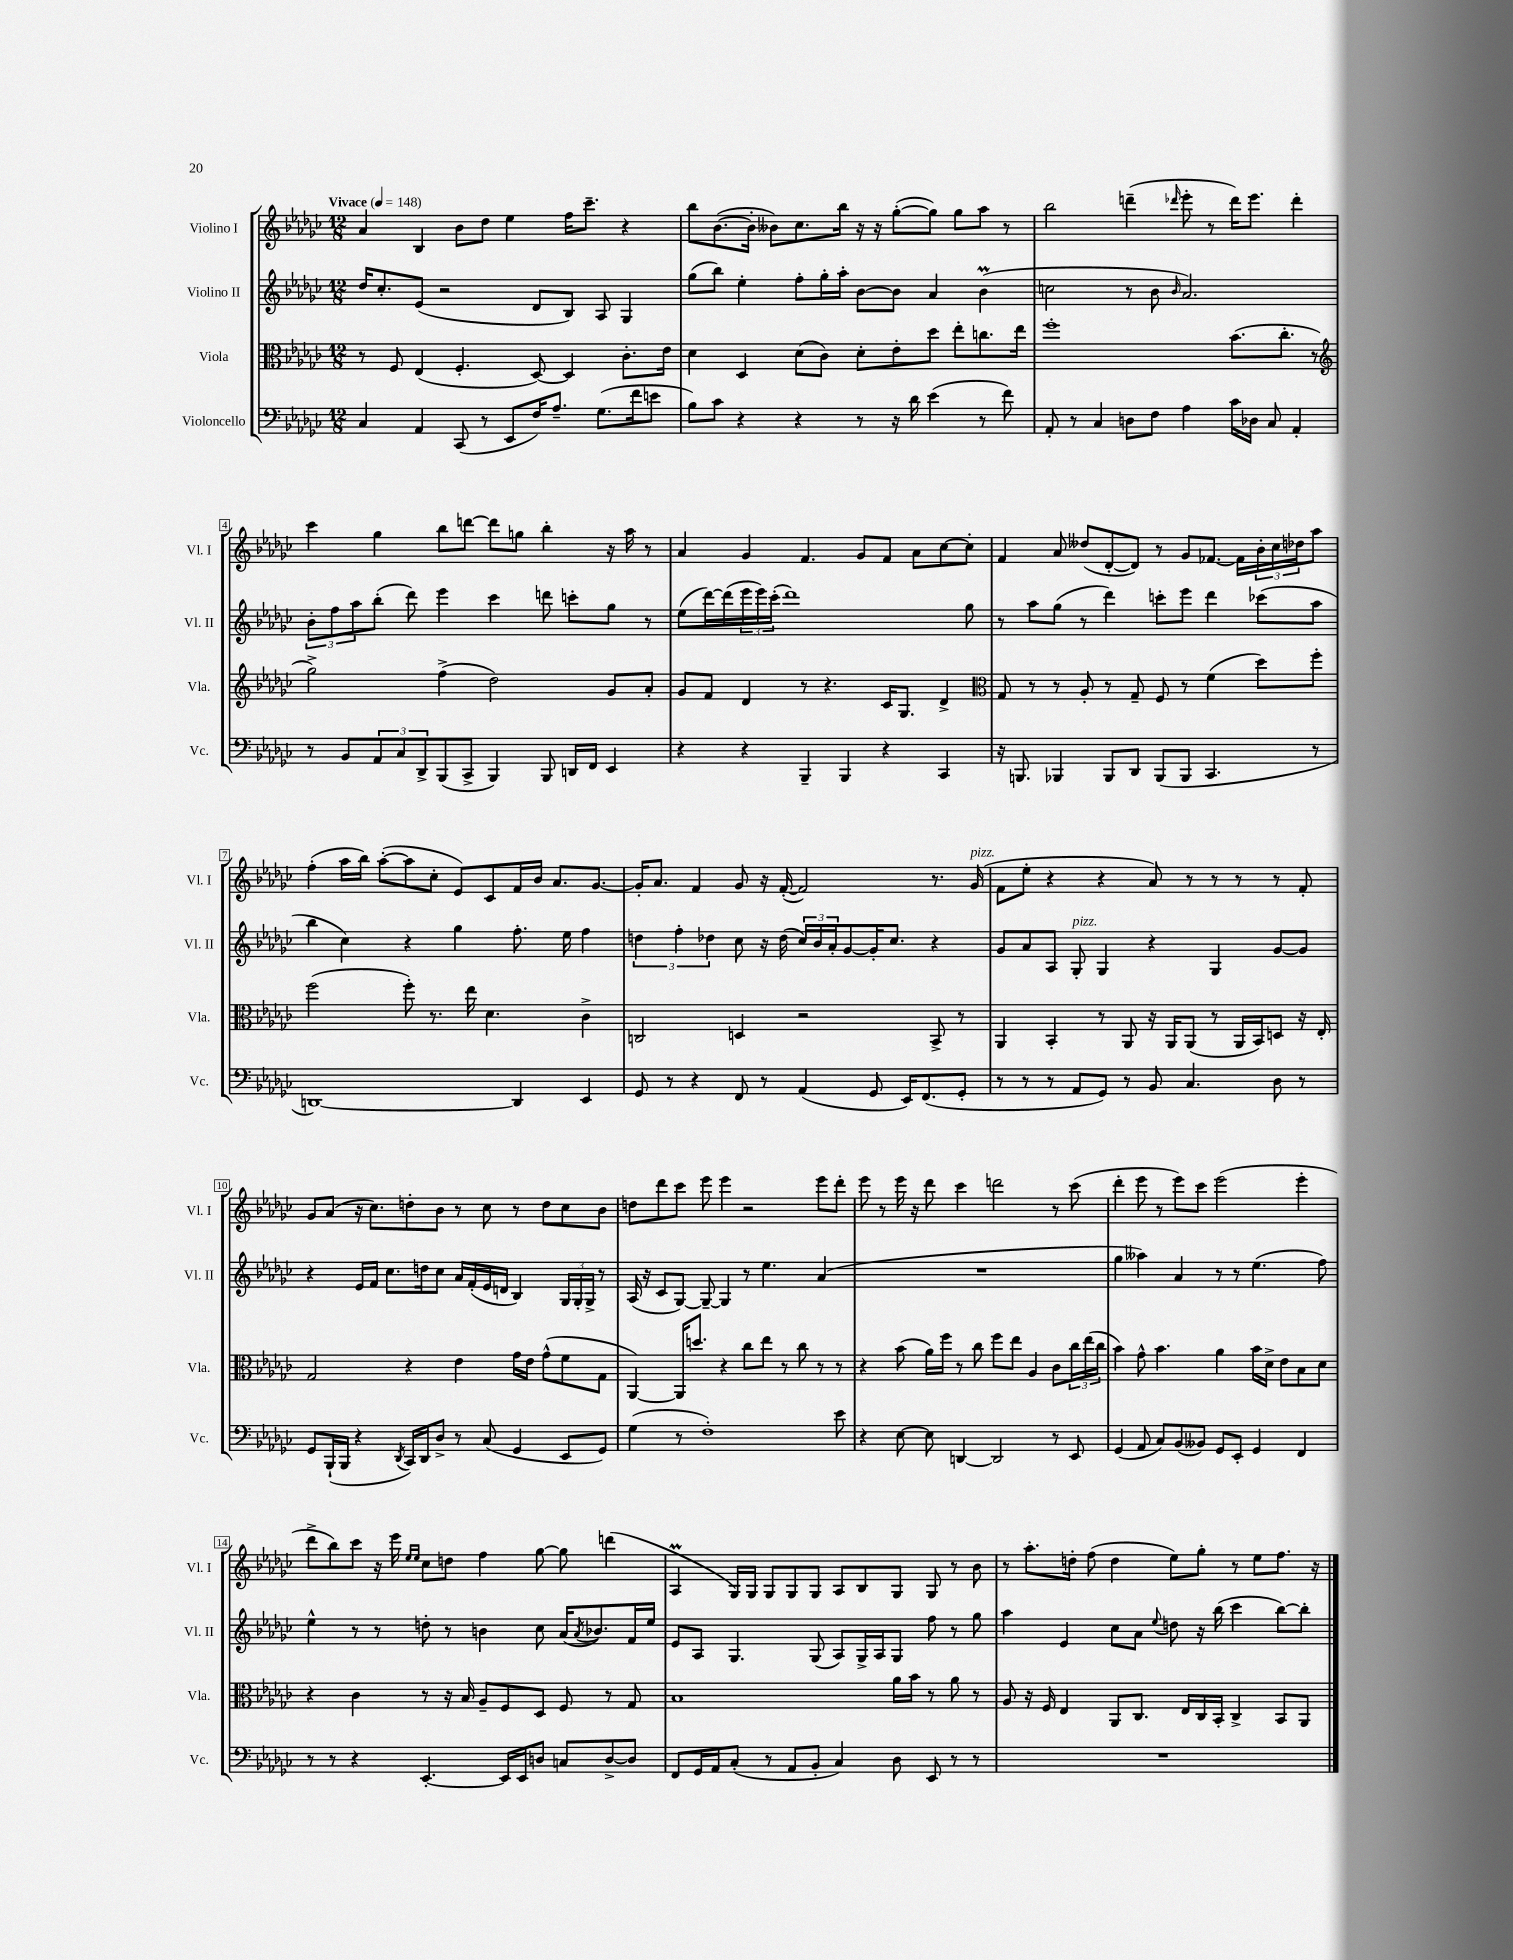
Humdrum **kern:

**kern	**kern	**kern	**kern
*staff4	*staff3	*staff2	*staff1
*clefF4	*clefC3	*clefG2	*clefG2
*k[b-e-a-d-g-c-]	*k[b-e-a-d-g-c-]	*k[b-e-a-d-g-c-]	*k[b-e-a-d-g-c-]
*M12/8	*M12/8	*M12/8	*M12/8
*MM148	*MM148	*MM148	*MM148
4C-	8r	16dd-	4a-
.	.	8.cc-'	.
.	8F	.	.
4AA-	(4E-	(8e-	4B-
.	.	2r	.
(8CC-	4.F'	.	8b-
8r	.	.	8dd-
8EE-	.	.	4ee-
16F)	[8D-)	8d-	.
8.A-~	.	.	.
.	4D-]	8B-)	16ff
.	.	.	8.ccc-~
(8.G-	.	8A-	.
.	8.c-'	4G-	4r
16f	.	.	.
8e	.	.	.
.	16e-	.	.
=	=	=	=
8B-)	4d-	(8gg-	8bb-
8c-	.	8bb-)	([8.b-
4r	4D-	4ee-'	.
.	.	.	16b-']
.	.	.	8b--)
4r	(8d-	8ff'	8.cc-
.	8c-)	16gg-'	.
.	.	16aa-'	16bb-
8r	8d-'	[8b-	16r
.	.	.	16r
16r	8e-'	8b-]	([8gg-'
16d-	.	.	.
(4e-	8dd-	4a-	8gg-])
.	8ee-'	.	8gg-
8r	8.cc	(4b-	8aa-
8f)	.	.	8r
.	16ee-	.	.
=	=	=	=
8AA-'	1ff'	2cc	2bb-
8r	.	.	.
4C-	.	.	.
8D	.	8r	(4ddd~
8F	.	8b-	.
.	.	16qqb-	16qqddd-
4A-	.	2.a-)	8eee-'
.	.	.	8r
16c-	(8.b-	.	16ddd-)
16D-	.	.	8.eee-
8C-	.	.	.
.	8.cc-'	.	.
4AA-'	.	.	4ddd-'
.	8r	.	.
=	=	=	=
*	*clefG2	*	*
8r	2gg-^)	12b-'	4ccc-
.	.	12ff	.
8BB-	.	.	.
.	.	12aa-	.
12AA-	.	(8bb-'	4gg-
12C-	.	.	.
.	.	8ddd-)	.
12DD-^	.	.	.
(8BBB-	(4ff^	4eee-	8bb-
8CC-^	.	.	[8ddd
4BBB-)	2dd-)	4ccc-	8ddd]
.	.	.	8gg
8BBB-	.	8ddd	4bb-'
16DD	.	8ccc'	.
16FF	.	.	.
4EE-	8g-	8gg-	16r
.	.	.	16aa-
.	8a-'	8r	8r
=	=	=	=
4r	8g-	(8ee-	4a-
.	8f	[16ddd-)	.
.	.	(16ddd-]	.
4r	4d-	24eee-	4g-
.	.	24eee-)	.
.	.	(24ccc-'	.
.	.	1ddd-)	.
4BBB-~	8r	.	4.f
.	4.r	.	.
4BBB-	.	.	.
.	.	.	8g-
4r	16c-	.	8f
.	8.G-	.	.
.	.	.	8a-
4CC-	4d-^	.	[8cc-
.	.	8gg-	8cc-']
=	=	=	=
*	*clefC3	*	*
16r	8G-	8r	4f
8.BBB	.	.	.
.	8r	8aa-	.
4BBB-	8r	(8gg-	8a-
.	8A-'	8r	(8dd--
8BBB-	8r	4ddd-)	[8d-'
8DD-	8G-~	.	8d-])
(8BBB-	8F	8ccc'	8r
8BBB-	8r	8eee-	8g-
4.CC-	(4f	4ddd-	[8.f-
.	.	.	16f-]
.	8dd-)	(8ccc-	24b-'
.	.	.	24cc-
.	.	.	24dd-
8r	8ff'	8aa-	8aa-
=	=	=	=
[1DD)	(2ff	4bb-	(4ff'
.	.	4cc-)	16aa-
.	.	.	16bb-)
.	.	.	([8aa-'
.	8ff')	4r	8aa-]
.	8.r	.	8cc-'
.	.	4gg-	8e-)
.	16ee-	.	.
.	4.d-	.	8c-
4DD]	.	8.ff'	16f
.	.	.	16b-
.	.	.	8.a-
.	.	16ee-	.
4EE-	4c-^	4ff	.
.	.	.	[8.g-
=	=	=	=
8GG-	2C	6dd	16g-']
.	.	.	8.a-
8r	.	.	.
.	.	6ff'	.
4r	.	.	4f
.	.	6dd-	.
8FF	4D	8cc-	8g-
8r	.	16r	16r
.	.	(16dd-	([16f'
(4AA-	2r	24cc-)	2f])
.	.	24b-	.
.	.	24a-'	.
.	.	[8g-	.
8GG-	.	16g-']	.
.	.	8.cc-	.
16EE-)	.	.	.
(8.FF	.	.	.
.	8BB-^	4r	8.r
8GG-'	8r	.	.
.	.	.	(16g-
=	=	=	=
8r	4AA-	8g-	8f
8r	.	8a-	8ee-'
8r	4BB-'	8A-	4r
8AA-	.	8G-'	.
8GG-)	8r	4G-	4r
8r	8AA-	.	.
8BB-	16r	4r	8a-)
.	16AA-	.	.
4.C-	(8AA-	.	8r
.	8r	4G-	8r
.	16AA-	.	8r
.	16BB-)	.	.
8D-	8D	[8g-	8r
8r	16r	8g-]	8f'
.	16E-'	.	.
=	=	=	=
8GG-	2G-	4r	8g-
(16BBB-`	.	.	(8a-
16BBB-	.	.	.
4r	.	16e-	16r
.	.	16f	8.cc-)
.	.	8.cc-	.
8qDD-	.	.	.
16CC-)	4r	.	8dd'
16DD-	.	16dd	.
8D-^	.	8cc-	8b-
8r	4e-	16a-	8r
.	.	(16f'	.
(8C-	.	16e-	8cc-
.	.	16d	.
4GG-	16g-	4B-)	8r
.	16e-	.	.
.	(8g-^^	.	8dd
8EE-	8f	24G-	8cc-
.	.	24G-'	.
.	.	24G-^	.
8GG-)	8G-	8r	8b-
=	=	=	=
(4G-	[4AA-)	(16A-	8dd
.	.	16r	.
.	.	8c-	8ddd-
8r	16AA-]	[8G-)	8ccc-
.	8.dd	.	.
1F')	.	8G-~_	8eee-
.	4r	4G-]	4eee-
.	8cc-	8r	2r
.	8ee-	4.ee-	.
.	8r	.	.
.	8cc-	.	.
.	8r	(4a-	8eee-
8e-	8r	.	8ddd-'
=	=	=	=
4r	4r	1.r	8eee-
.	.	.	8r
[8E-	(8b-	.	16eee-
.	.	.	16r
8E-]	16a-)	.	8ddd-
.	16ff	.	.
[4DD	8r	.	4ccc-
.	8cc-	.	.
2DD]	8ff	.	2ddd
.	8ee-	.	.
.	4A-	.	.
8r	8c-	.	8r
8EE-	24cc-	.	(8ccc-
.	(24ee-	.	.
.	24cc-	.	.
=	=	=	=
(4GG-	4b-)	4gg-	4ddd-'
8AA-	8g-^^	4aa--)	8eee-
8C-)	4.b-	.	8r
(8BB-	.	4a-	8eee-)
8BB--)	.	.	8ccc-
8GG-	4a-	8r	(2eee-
8EE-'	.	8r	.
4GG-	16b-	(4.ee-	.
.	16d-^	.	.
.	8e-	.	.
4FF	8B-	.	4eee-'
.	8d-	8ff)	.
=	=	=	=
8r	4r	4ee-^^	8ddd-^
8r	.	.	8bb-)
4r	4c-	8r	8ccc-
.	.	8r	16r
.	.	.	16eee-
.	.	.	16qqee-
.	.	.	16qqee-
[4.EE-'	8r	8dd'	8cc-
.	16r	8r	8dd
.	16B-	.	.
.	8A-~	4b	4ff
16EE-]	8F	.	.
16EE-	.	.	.
8D	8D-	8cc-	[8gg-
8C	8F	(16a-	8gg-]
.	.	8qa-	.
.	.	8.b-)	.
[8D^	8r	.	(4ddd
8D]	8G-	16f	.
.	.	16ee-	.
=	=	=	=
8FF	1B-	8e-	4A-
16GG-	.	8A-	.
16AA-	.	.	.
(8C-'	.	4.G-	16G-)
.	.	.	16G-
8r	.	.	8G-
8AA-	.	.	8G-
8BB-'	.	(8G-	8G-
4C-)	.	8A-)	8A-
.	.	16G-^	8B-
.	.	16A-	.
8D-	16a-	8G-	8G-
.	16b-	.	.
8EE-	8r	8ff	8G-
8r	8a-	8r	8r
8r	8r	8gg-	8b-
=	=	=	=
1.r	8A-	4aa-	8r
.	16r	.	8.aa-'
.	16F	.	.
.	4E-	4e-	.
.	.	.	16dd'
.	.	.	(8ff
.	8AA-	8cc-	4dd
.	8.C-	8a-	.
.	.	8qqee-	.
.	.	8dd	8ee-)
.	16E-	.	.
.	16C-	16r	8gg-'
.	16BB-'	(16bb-	.
.	4C-^	4ccc-	8r
.	.	.	8ee-
.	8BB-	[8bb-)	8.ff
.	8AA-	8bb-']	.
.	.	.	16r
==	==	==	==
*-	*-	*-	*-
